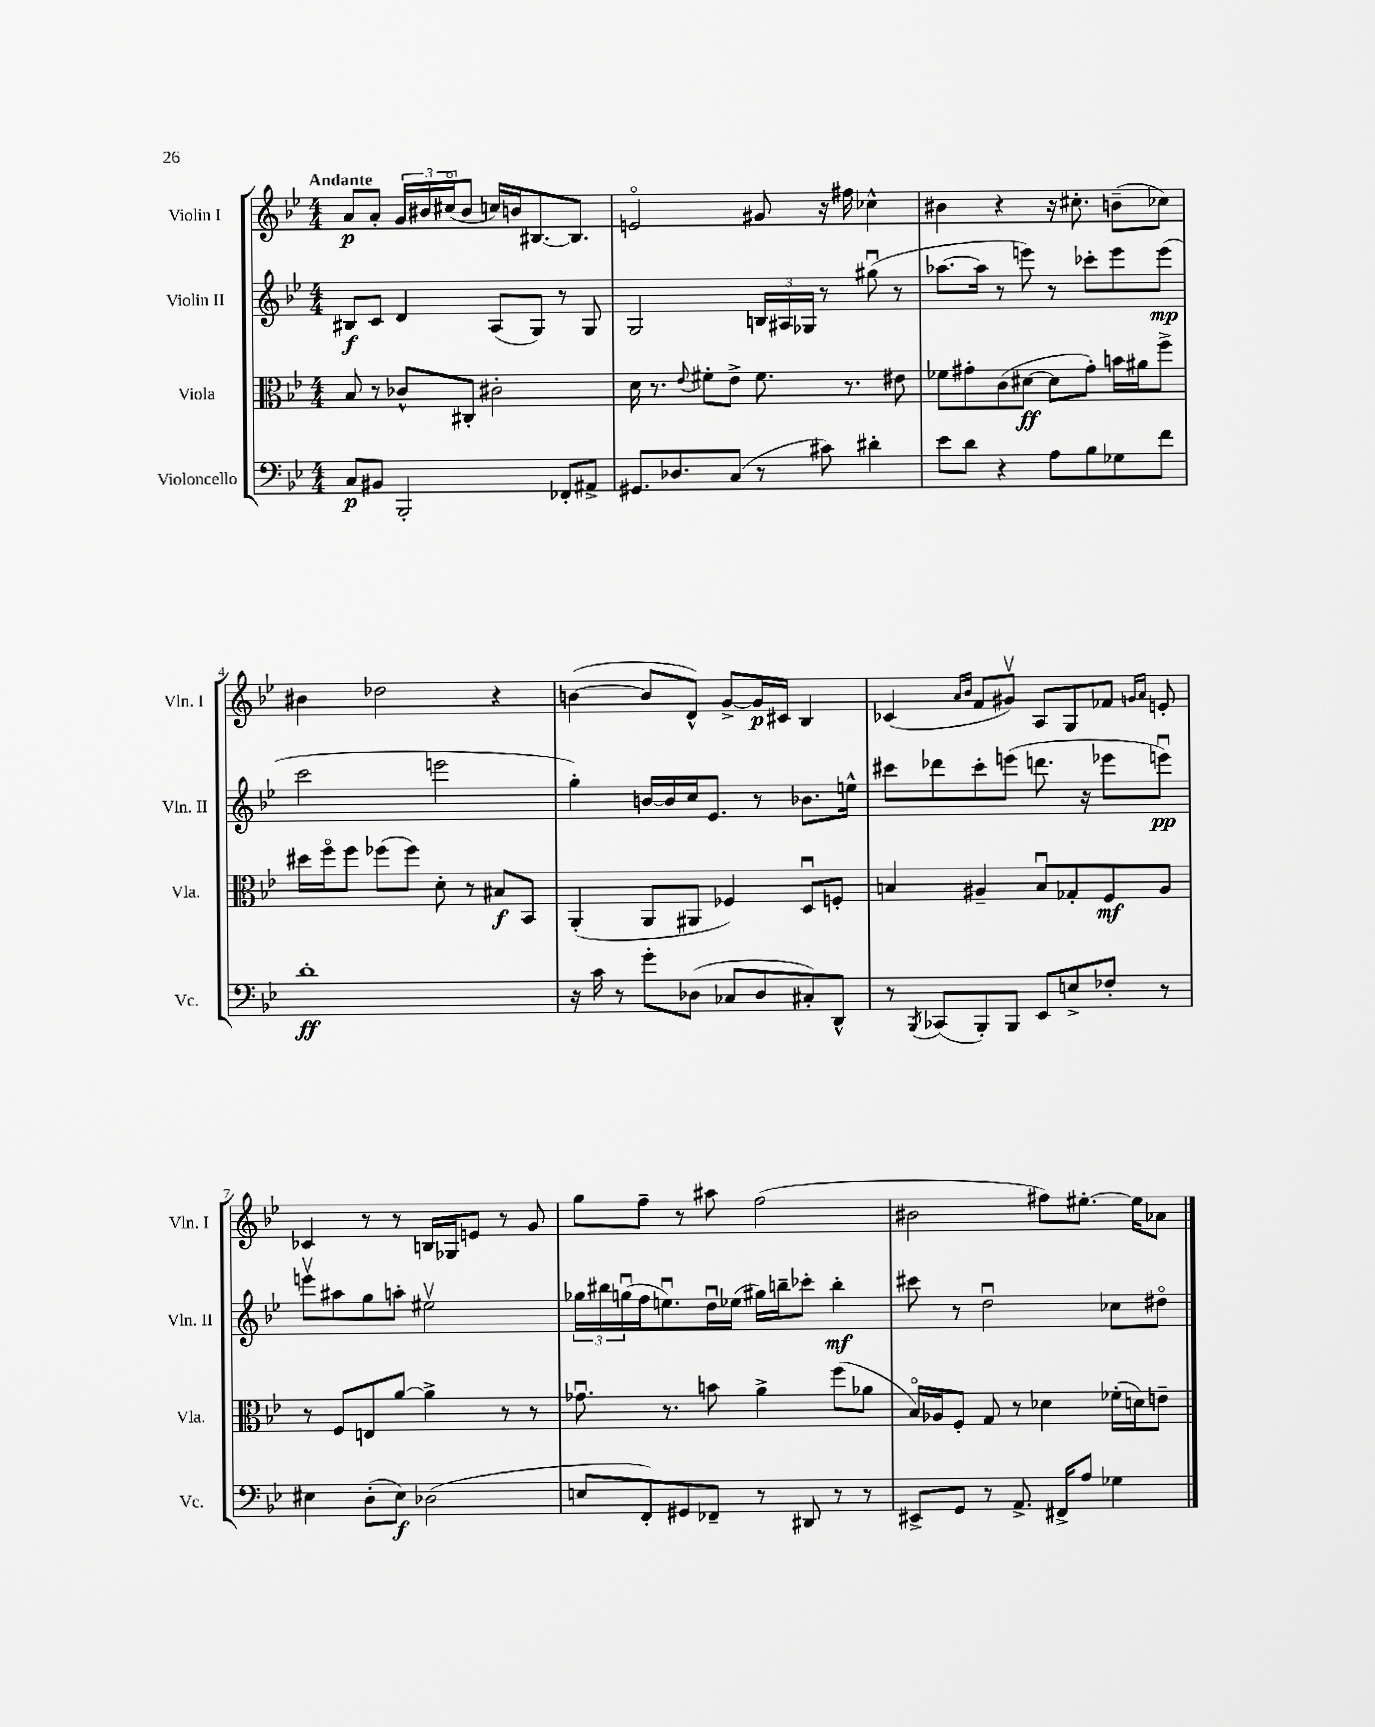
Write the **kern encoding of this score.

**kern	**kern	**kern	**kern
*staff4	*staff3	*staff2	*staff1
*clefF4	*clefC3	*clefG2	*clefG2
*k[b-e-]	*k[b-e-]	*k[b-e-]	*k[b-e-]
*M4/4	*M4/4	*M4/4	*M4/4
8C	8B-	8B#	8a
8BB#	8r	8c	8a'
2BBB-'	8c-^^	4d	24g
.	.	.	24b#
.	.	.	(24cc#o
.	8C#'	.	8b#
.	2c#'	(8A	16cc)
.	.	.	16b
.	.	8G)	[8.B#
8FF-'	.	8r	.
.	.	.	8.B#]
8AA#^	.	8G	.
=	=	=	=
8.GG#	16d	2G	2eo
.	8.r	.	.
8.D-	.	.	.
.	8qqe-	.	.
.	8f#'	.	.
(8C	8e-^	.	.
8r	8.f#	24B	8g#
.	.	24A#	.
.	.	24G-	.
8c#)	.	8r	16r
.	8.r	.	16ff#
4d#'	.	(8gg#u	4cc-^^
.	8e#	8r	.
=	=	=	=
8e-	8f-	[8.aa-	4b#
8d	8g#'	.	.
.	.	16aa-]	.
4r	(8c	8r	4r
.	[8d#	8eee)	.
8A	8d#]	8r	16r
.	.	.	8.cc#'
8B-	8g#')	8ccc-'	.
8G-	16b	8eee	(8b~
.	16a#	.	.
8f	8ff^	(8eee	8cc-)
=	=	=	=
1d'	16dd#	2ccc	4b#
.	16ffo	.	.
.	8ff	.	.
.	(8ff-	.	2dd-
.	8ff-)	.	.
.	8d'	2eee	.
.	8r	.	.
.	8B#	.	4r
.	8BB-	.	.
=	=	=	=
16r	(4AA'	4gg')	([4b
16c	.	.	.
8r	.	.	.
8g'	8AA	[16b	8b]
.	.	16b]	.
(8D-	8AA#	16cc	8d^^)
.	.	8.e-	.
8C-	4F-)	.	[8g^
8D-	.	8r	16g]
.	.	.	16c#
8C#')	8Du	8.b-	4B-
8DD^^	8F'	.	.
.	.	16ee^^	.
=	=	=	=
8r	4B	8ccc#	(4c-
8qBBB-	.	.	.
(8CC-	.	8ddd-	.
.	.	.	16qqa
.	.	.	16qqb-
8BBB-')	4A#~	8ccc#'	8f
8BBB-	.	(8eee	8g#v)
8EE-	8Bu	8.ddd	8A
8E^	8G-'	.	8G
.	.	16r	.
8F-'	8F	8eee-	8f-
.	.	.	16qqg
.	.	.	16qqa
8r	8A#	8eeeu)	8e'
=	=	=	=
4E#	8r	8eeev	4c-
.	8F	8aa#	.
(8D'	8E	8gg	8r
8E#)	[8a	8aa'	8r
(2D-	4a^]	2ee#v	16B
.	.	.	16G-
.	.	.	8e
.	8r	.	8r
.	8r	.	8g
=	=	=	=
8E	8.g-u	24gg-	8gg
.	.	24bb#	.
.	.	(24ggu	.
8FF')	.	16ff	8ff~
.	8.r	8.eeu)	.
8GG#	.	.	8r
8FF-~	8b	16ddu	8aa#
.	.	(16ee-	.
8r	4a^	16gg#)	(2ff
.	.	16bb~	.
8DD#	.	8ccc-'	.
8r	(8ff	4bb'	.
8r	8a-	.	.
=	=	=	=
8EE#^	16B-o)	8ccc#	2b#
.	16A-	.	.
8GG	8F'	8r	.
8r	8G	2ddu	.
8.AA^	8r	.	.
.	4d-	.	8ff#)
16FF#^	.	.	.
8A	.	.	[8.ee#'
4G-	(16f-'	8cc-	.
.	16d)	.	16ee#]
.	8e~	8dd#o	8a-
==	==	==	==
*-	*-	*-	*-
